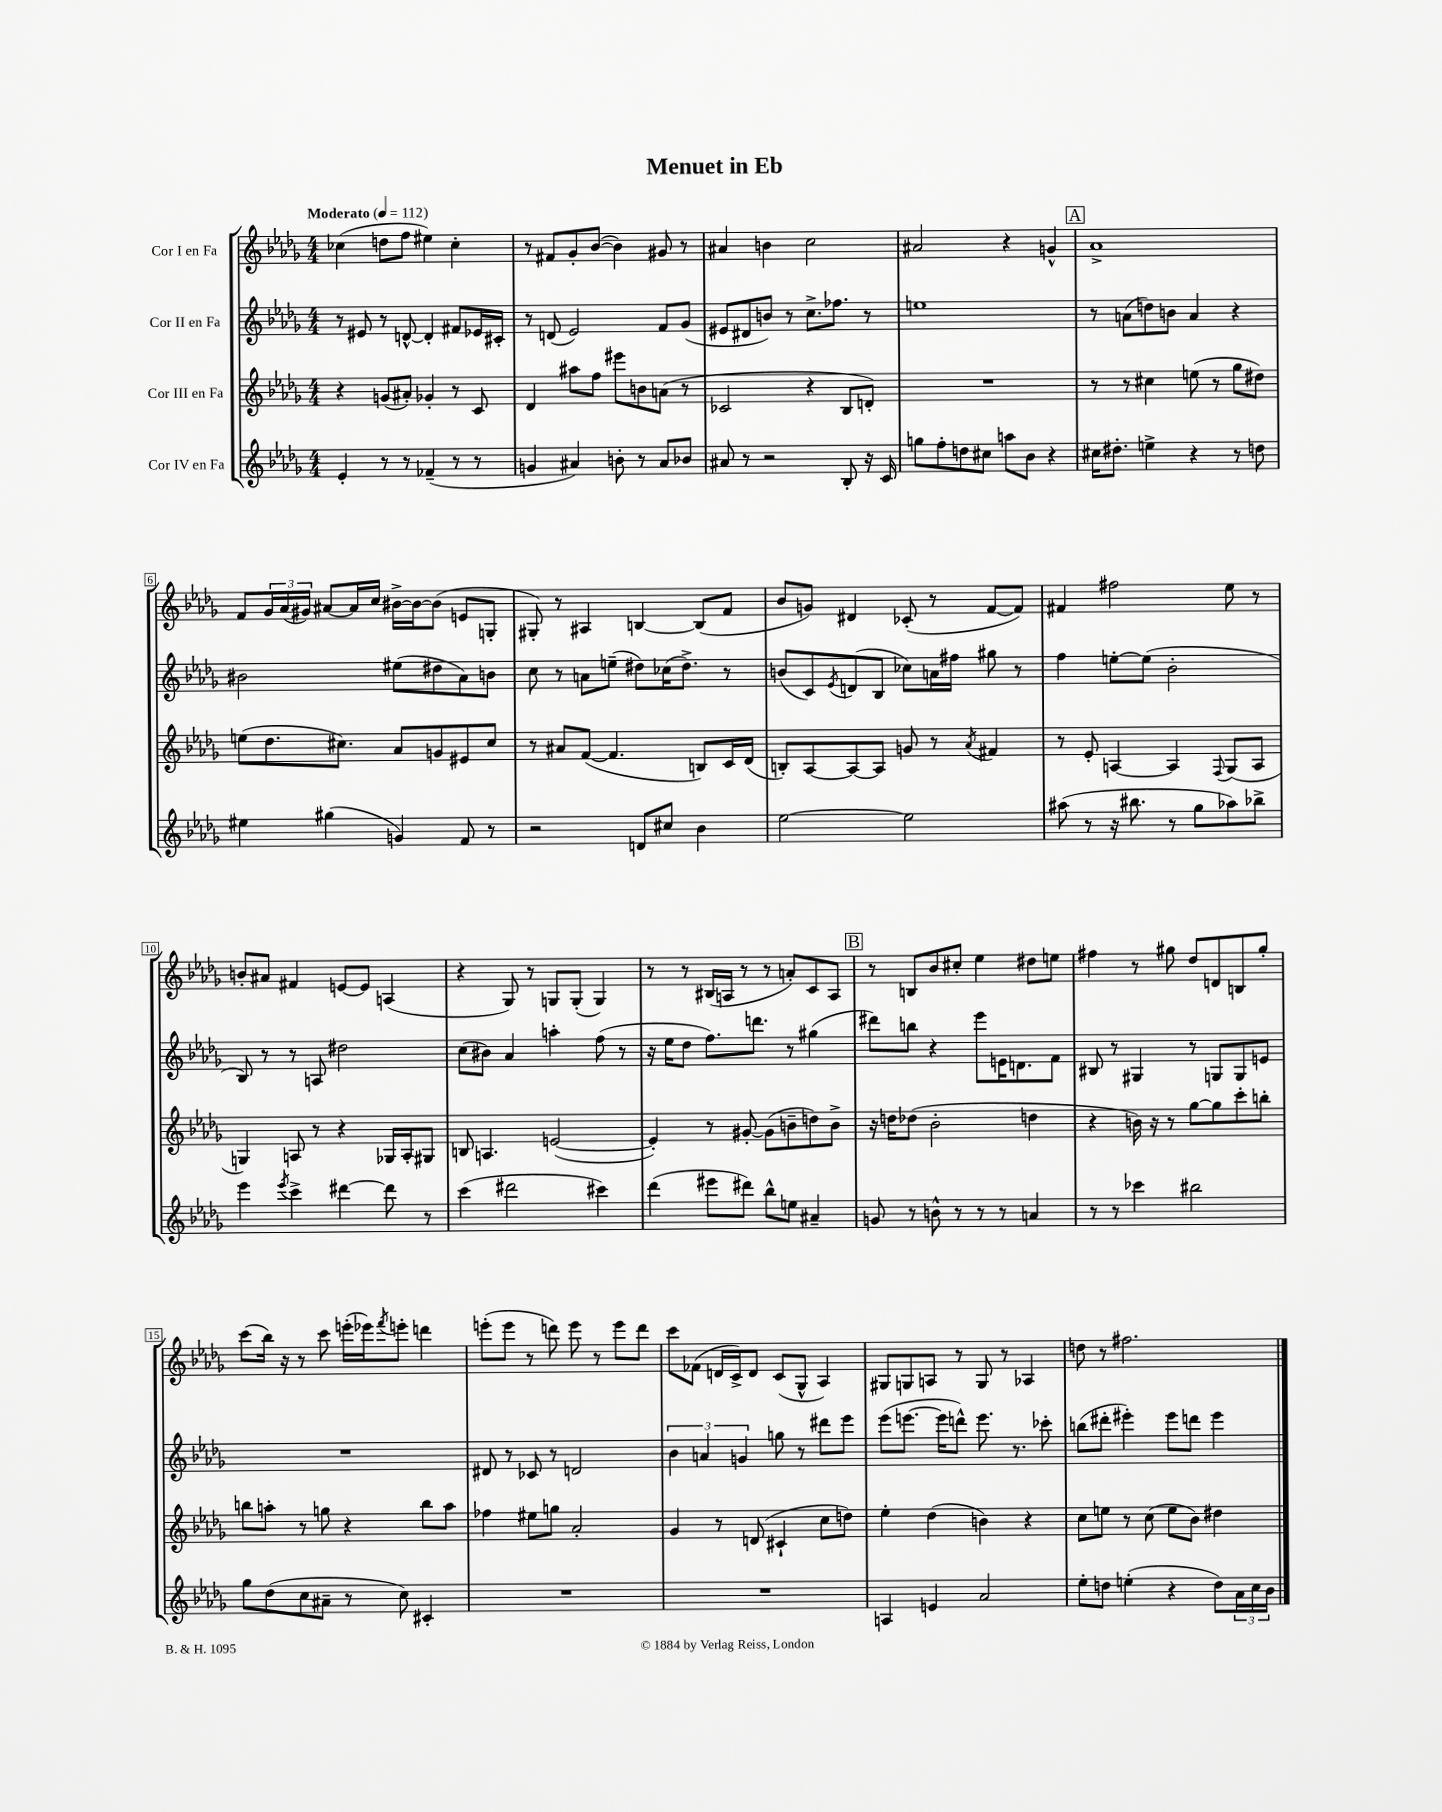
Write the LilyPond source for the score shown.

\header { title = "Menuet in Eb" }
<<
\new StaffGroup <<
\new Staff = "s0" \with { instrumentName = "Cor I en Fa" } {
    \clef treble \key des \major \numericTimeSignature \time 4/4 \tempo "Moderato" 4 = 112
    ces''4( d''8 f''8 eis''4) ces''4-. |
    r8 fis'8 ges'8-. bes'8~( bes'4) gis'8 r8 |
    ais'4 b'4 c''2 |
    ais'2 r4 g'4-^ |
    \mark \markup { \box "A" } aes'1-> |
    f'8 \tuplet 3/2 { ges'16 aes'16( gis'16) } ais'8~ ais'16 c''16 bis'16~-> bis'16~ bis'8( e'8 g8-. |
    gis8-.) r8 ais4 b4~ b8( f'8 |
    bes'8 g'8) dis'4 ces'8-.( r8 f'8~ f'8) |
    fis'4 fis''2 ees''8 r8 |
    b'8-. ais'8 fis'4 e'8~ e'8 a4( |
    r4 ges8) r8 g8 g8-.( g4) |
    r8 r8 bis16( a16 r8 r8 a'8-.) c'8 a8 |
    \mark \markup { \box "B" } r8 b8 bes'8 cis''8-. ees''4 dis''8 e''8 |
    fis''4 r8 gis''8 des''8 d'8 b8 gis''8-. |
    c'''8( bes''16) r16 r8 c'''8 e'''16-.( ees'''16) \acciaccatura { f'''8 } e'''8-. d'''4 |
    e'''8-.( e'''8 r8 d'''8) e'''8 r8 e'''8 d'''8 |
    c'''8 fes'8( d'16 c'16->) d'8 c'8( ges8-^ aes4) |
    gis8 g8 a8 r8 g8 r8 aes4 |
    d''8 r8 fis''2. \bar "|." |
}
\new Staff = "s1" \with { instrumentName = "Cor II en Fa" } {
    \clef treble \key des \major \numericTimeSignature \time 4/4
    r8 eis'8 r8 d'8~-^ d'4-. fis'8 ees'16 cis'16-. |
    r8 d'8( ees'2) f'8 ges'8( |
    eis'8 dis'8 b'8) r8 c''8.-> fes''8. r8 |
    e''1 |
    \mark \markup { \box "A" } r8 a'8( d''8) b'8 a'4 r4 |
    bis'2 eis''8( dis''8 aes'8) b'8 |
    c''8 r8 a'8 e''8--( dis''8) ces''16( dis''8.->) r8 |
    b'8( c'8) \acciaccatura { ees'8 } d'8( bes8 ces''8) a'16 fis''16 gis''8 r8 |
    f''4 e''8~-. e''8( bes'2-. |
    bes8) r8 r8 a8 dis''2 |
    c''8( bis'8) aes'4 a''4-. f''8( r8 |
    r16 ees''16 des''8 f''8.) d'''8. r8 gis''4( |
    \mark \markup { \box "B" } dis'''8) b''8 r4 ees'''8 e'16 d'8. f'8 |
    bis8 r8 gis4 r8 g8 g8 e'8 |
    R1 |
    dis'8 r8 ces'8 r8 d'2 |
    \tuplet 3/2 { bes'4 a'4 g'4 } g''8 r8 dis'''8 ees'''8 |
    ees'''8( e'''8.~ e'''16 d'''8-^) e'''8. r8. ces'''8-. |
    b''8( dis'''8-. eis'''4-.) eis'''8 d'''8 eis'''4 \bar "|." |
}
\new Staff = "s2" \with { instrumentName = "Cor III en Fa" } {
    \clef treble \key des \major \numericTimeSignature \time 4/4
    r4 g'8( ais'8-.) ges'4-. r8 c'8 |
    des'4 ais''8 f''8 eis'''8 b'8 a'8( r8 |
    ces'2 r4 bes8 d'8-.) |
    R1 |
    \mark \markup { \box "A" } r8 r8 cis''4 e''8( r8 ges''8 dis''8) |
    e''8( des''8. cis''8.) aes'8 g'8 eis'8 cis''8 |
    r8 ais'8 f'8~( f'4. b8) c'16 des'16( |
    b8-.) aes8~ aes8~ aes8 g'8 r8 \acciaccatura { aes'8 } fis'4 |
    r8 ees'8-. a4~ a4 \appoggiatura { f8 } ges8( a8 |
    g4) a8 r8 r4 ges16 a16-. gis8 |
    b8 a4. e'2~( |
    e'4-.) r8 gis'8~-. gis'8( b'8-- d''8) b'8-> |
    \mark \markup { \box "B" } r16 d''16 des''8( bes'2-. d''4 |
    r4 b'16) r16 r8 ges''8~ ges''8 c'''8-. b''8-. |
    b''8 a''8-. r8 g''8 r4 b''8 a''8 |
    fes''4 eis''8 g''8 aes'2-. |
    ges'4 r8 d'8( cis'4-! c''8 d''8) |
    ees''4-. des''4( b'4) r4 |
    c''8 e''8 r8 c''8( e''8 bes'8) dis''4 \bar "|." |
}
\new Staff = "s3" \with { instrumentName = "Cor IV en Fa" } {
    \clef treble \key des \major \numericTimeSignature \time 4/4
    ees'4-. r8 r8 fes'4--( r8 r8 |
    g'4 ais'4) b'8-. r8 ais'8 bes'8 |
    ais'8 r8 r2 bes8-. r16 c'16 |
    g''8 f''8-. d''8 cis''8 a''8 bes'8 r4 |
    \mark \markup { \box "A" } cis''16 dis''8.-. e''4-> r4 r8 d''8 |
    eis''4 gis''4( g'4) f'8 r8 |
    r2 d'8 cis''8 bes'4 |
    ees''2~ ees''2 |
    ais''8( r8 r16 bis''8. r8 ges''8 aes''8) bes''8-> |
    ees'''4 \acciaccatura { ees'''8 } c'''4-> dis'''4~ dis'''8 r8 |
    c'''4( dis'''2 cis'''4) |
    des'''4( eis'''8 dis'''8) bes''8-^ e''8 ais'4-- |
    \mark \markup { \box "B" } g'8 r8 b'8-^ r8 r8 r8 a'4 |
    r8 r8 ces'''4 bis''2 |
    ges''8 des''8( c''8 ais'8-- r8 c''8) cis'4-. |
    R1 |
    R1 |
    a4 e'4 aes'2 |
    ees''8-. d''8 e''4-.( r4 d''8) \tuplet 3/2 { aes'16 c''16 bes'16 } \bar "|." |
}
>>
>>
\layout { \context { \Score \override BarNumber.stencil = #(make-stencil-boxer 0.1 0.3 ly:text-interface::print) } }
